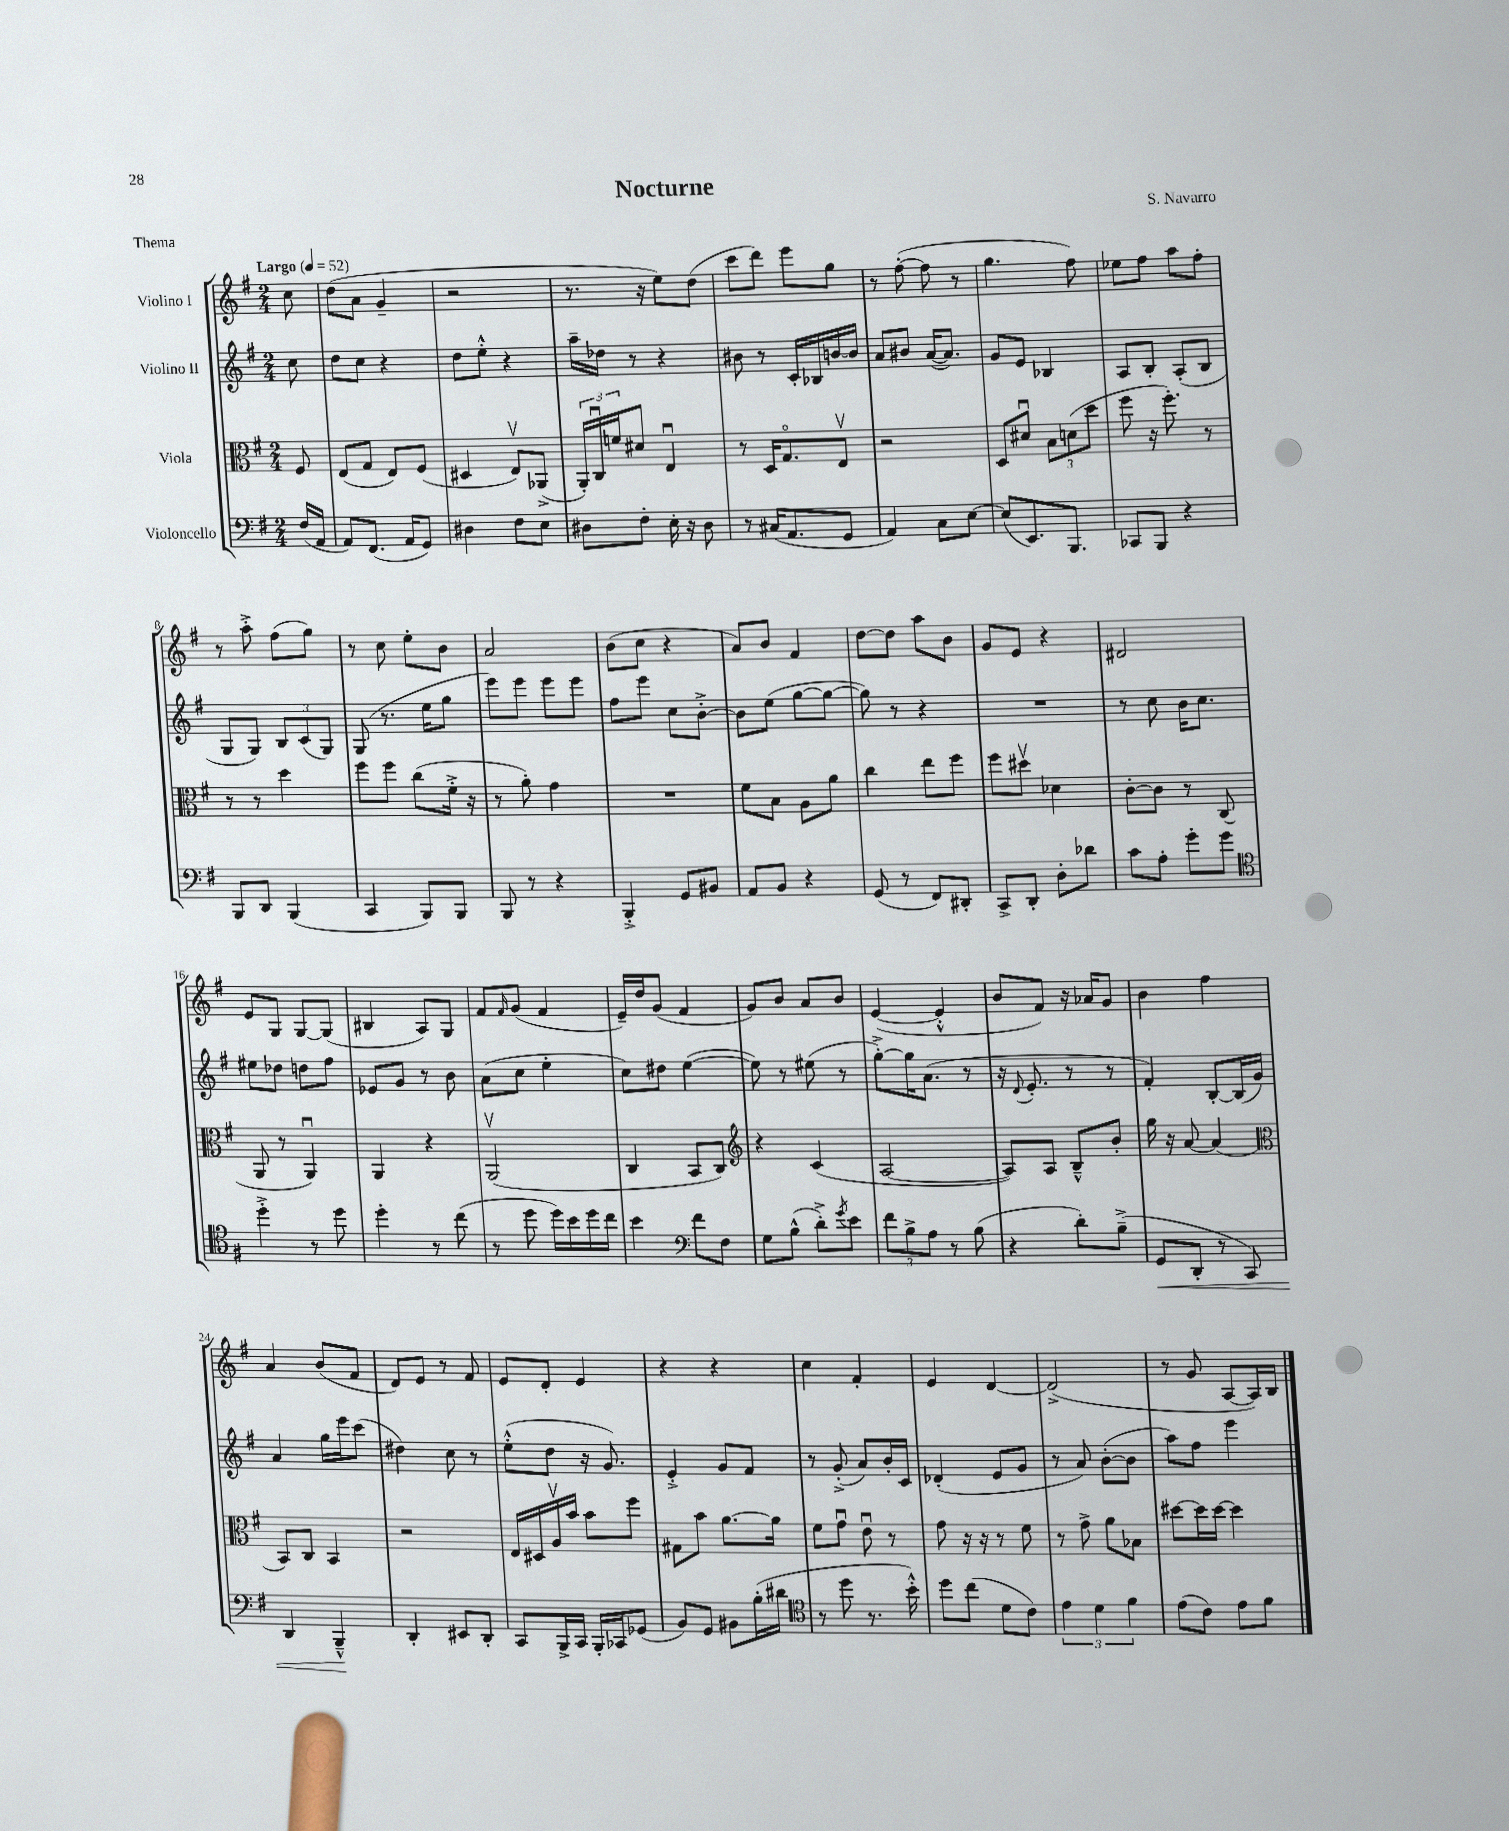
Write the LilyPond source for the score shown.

\header { title = "Nocturne" composer = "S. Navarro" piece = "Thema" }
<<
\new StaffGroup <<
\new Staff = "s0" \with { instrumentName = "Violino I" } {
    \clef treble \key g \major \numericTimeSignature \time 2/4 \partial 8 \tempo "Largo" 4 = 52
    c''8 |
    d''8( a'8 g'4-- |
    r2 |
    r8. r16 e''8) d''8( |
    c'''8 d'''8) e'''8 g''8 |
    r8 fis''8~-.( fis''8 r8 |
    g''4. fis''8) |
    ees''8 fis''8 a''8 fis''8-. |
    r8 a''8-.-> fis''8( g''8) |
    r8 c''8 e''8-. b'8 |
    a'2 |
    b'8( c''8 r4 |
    a'8) b'8 fis'4 |
    d''8~ d''8 a''8 b'8 |
    g'8 e'8 r4 |
    dis'2 |
    e'8 g8 g8~ g8( |
    bis4 a8) g8 |
    fis'8 \grace { fis'16 } g'8( fis'4 |
    e'16--) d''16 g'8( fis'4 |
    g'8) b'8 a'8 b'8 |
    e'4~( e'4-.-^ |
    b'8 fis'8) r16 aes'16 g'8 |
    b'4 fis''4 |
    a'4 b'8( fis'8 |
    d'8) e'8 r8 fis'8 |
    e'8 d'8-. e'4 |
    r4 r4 |
    c''4 fis'4-. |
    e'4 d'4~ |
    d'2->( |
    r8 g'8 a8~ a16) b16 \bar "|." |
}
\new Staff = "s1" \with { instrumentName = "Violino II" } {
    \clef treble \key g \major \numericTimeSignature \time 2/4 \partial 8
    c''8 |
    d''8 c''8 r4 |
    d''8 e''8-.-^ r4 |
    a''16-- des''16 r8 r4 |
    bis'8 r8 c'16-. bes16 b'16~ b'16 |
    a'8 bis'8 a'16~( a'8.) |
    g'8 e'8 bes4 |
    a8 b8-. a8-.( b8 |
    g8 g8) \tuplet 3/2 { b8 c'8( g8) } |
    g8( r8. e''16 g''8 |
    e'''8) e'''8 e'''8 e'''8 |
    fis''8 e'''8 c''8 b'8~-.-> |
    b'8 e''8( g''8~ g''8~ |
    g''8) r8 r4 |
    R2 |
    r8 c''8 b'16 c''8. |
    eis''8 des''8 d''8 fis''8 |
    ees'8 g'8 r8 b'8 |
    a'8( c''8 e''4-. |
    c''8) dis''8 e''4~( |
    e''8) r8 eis''8( r8 |
    g''8~-.->) g''16 a'8.( r8 |
    r16 \appoggiatura { d'8 } e'8.-. r8 r8 |
    fis'4-.) b8~-. b16( g'16) |
    a'4 g''16 e'''16 c'''8( |
    dis''4) c''8 r8 |
    e''8-.-^( d''8 r16 g'8.) |
    e'4-.-> g'8 fis'8 |
    r8 g'8-.->( a'8) b'16-. c'16 |
    des'4-.( e'8 g'8 |
    r8 a'8) b'8~-.( b'8 |
    a''8) fis''8 e'''4 \bar "|." |
}
\new Staff = "s2" \with { instrumentName = "Viola" } {
    \clef alto \key g \major \numericTimeSignature \time 2/4 \partial 8
    fis8 |
    e8( g8 e8) fis8( |
    dis4 e8\upbow) aes,8->( |
    \tuplet 3/2 { a,16-.) c16\downbow f'16 } dis'8 e4\downbow |
    r8 d16 g8.\flageolet e8\upbow |
    r2 |
    d8 dis'8\downbow \tuplet 3/2 { b8 d'8( d''8 } |
    fis''8 r16 fis''8.-.) r8 |
    r8 r8 d''4 |
    fis''8 fis''8 c''8( fis'16-.-> r16 |
    r8 a'8-.) g'4 |
    R2 |
    fis'8 b8 a8 a'8 |
    c''4 e''8 fis''8 |
    fis''8 dis''8\upbow des'4 |
    c'8~-. c'8 r8 c8( |
    a,8 r8 a,4\downbow) |
    a,4 r4 |
    a,2\upbow( |
    c4 b,8 c8) |
    \clef treble r4 c'4( |
    a2~ |
    a8) a8 b8---^ b'8-. |
    g''16 r16 a'8~ a'4( |
    \clef alto b,8) c8 b,4 |
    r2 |
    e16 dis16 a16\upbow b'16 b'8 fis''8 |
    gis8 b'8 a'8.~ a'16 |
    fis'8 g'8\downbow e'8\downbow r8 |
    g'8 r16 r16 r8 fis'8 |
    r8 g'8-> a'8 bes8 |
    dis''8~ dis''16 dis''16~ dis''4 \bar "|." |
}
\new Staff = "s3" \with { instrumentName = "Violoncello" } {
    \clef bass \key g \major \numericTimeSignature \time 2/4 \partial 8
    fis16( a,16 |
    a,8) fis,8.( a,16 g,8) |
    dis4 fis8 e8 |
    dis8 fis8-. e16-. r16 dis8 |
    r8 cis16( a,8. g,8 |
    a,4) c8 e8~ |
    e8( e,8.) b,,8. |
    ces,8 b,,8 r4 |
    b,,8 d,8 b,,4( |
    c,4 b,,8) b,,8 |
    b,,8 r8 r4 |
    b,,4-.-> g,8 bis,8 |
    a,8 b,8 r4 |
    g,8( r8 fis,8) dis,8-. |
    c,8-> d,8-. d8-. des'8 |
    c'8 a8-. g'8-. g'8 |
    \clef tenor d''4-.-> r8 d''8 |
    d''4-. r8 c''8( |
    r8 d''8 d''16) b'16 d''16 c''16 |
    b'4 \clef bass fis'8 fis8 |
    g8 b8-^( d'8-.->) \acciaccatura { g'8 } e'8 |
    \tuplet 3/2 { fis'8 b8-> a8 } r8 b8( |
    r4 d'8-.) b8--->( |
    g,8\< d,8-. r8 c,8) |
    d,4 b,,4---^\! |
    d,4-. eis,8 d,8-. |
    c,8 b,,16-> c,16 b,,16-. ces,16 ges,8( |
    b,8) g,8 bis,8 b16-.( dis'16 |
    \clef tenor r8 d''8 r8. b'16-.-^) |
    d''8 c''8( d'8 c'8) |
    \tuplet 3/2 { e'4 d'4 fis'4 } |
    e'8( c'8) e'8 fis'8 \bar "|." |
}
>>
>>
